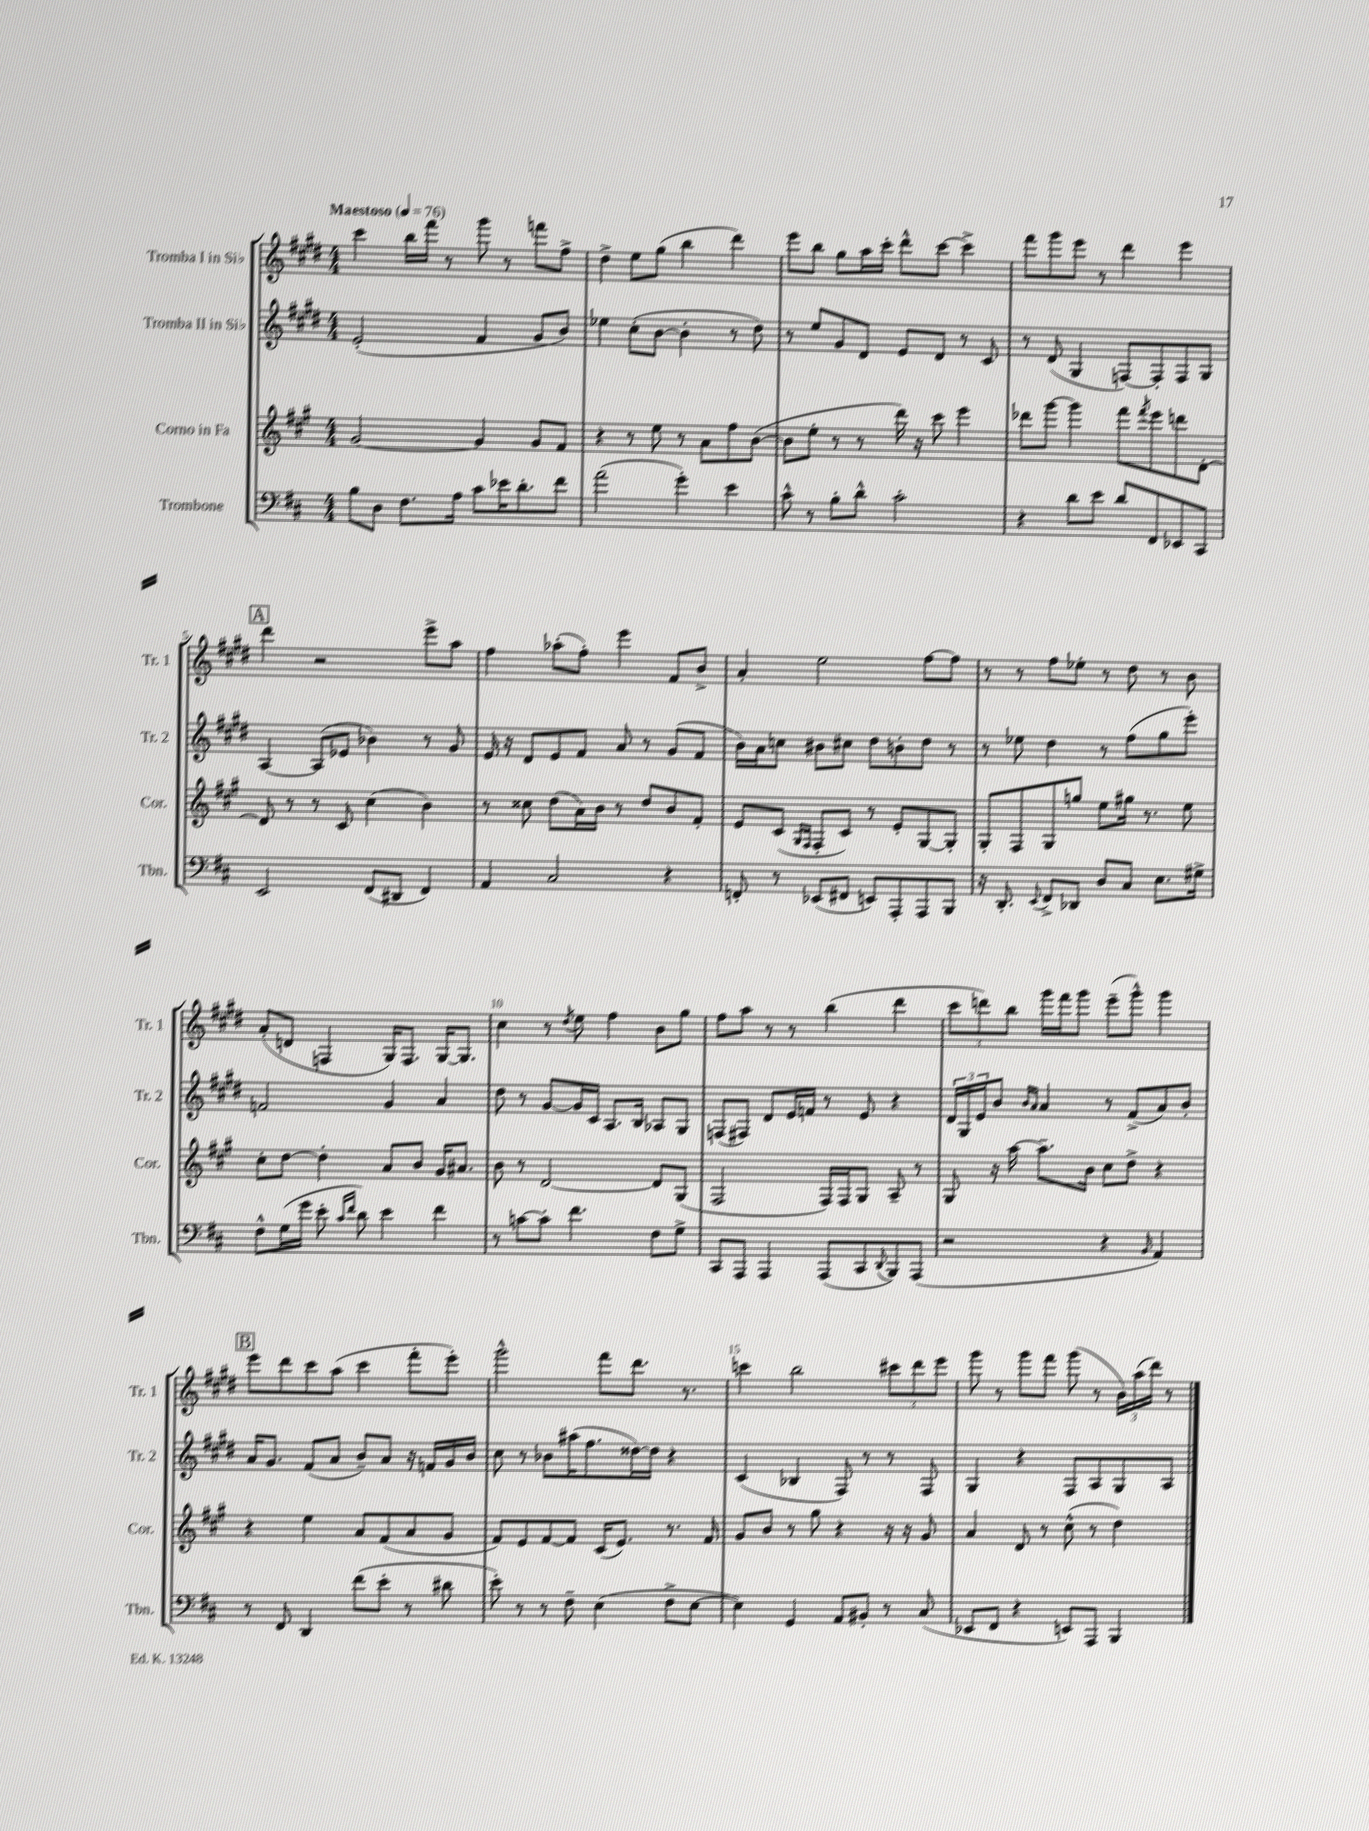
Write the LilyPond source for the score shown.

<<
\new StaffGroup <<
\new Staff = "s0" \with { instrumentName = "Tromba I in Sib" shortInstrumentName = "Tr. 1" } {
    \clef treble \key e \major \numericTimeSignature \time 4/4 \tempo "Maestoso" 4 = 76
    cis'''4 b''16 fis'''16 r8 gis'''8 r8 f'''8 fis''8-> |
    dis''4-> e''8 gis''8( b''4 dis'''4) |
    e'''8 b''8 gis''8 a''16 cis'''16-. dis'''8-^ cis'''8~ cis'''4-> |
    fis'''8 gis'''8 e'''8 r8 dis'''4 e'''4 |
    \mark \markup { \box "A" } dis'''4 r2 e'''8-> a''8 |
    fis''4 aes''8-.( fis''8-.) e'''4 fis'8 b'8-> |
    a'4-. e''2 fis''8~ fis''8 |
    r8 r8 fis''8 ees''8-. r8 dis''8 r8 b'8 |
    a'8-.( d'8 f4 gis16) f8. gis16~ gis8. |
    cis''4 r8 \acciaccatura { dis''8 } e''8 fis''4 b'8 gis''8 |
    fis''8 a''8 r8 r8 b''4( dis'''4 |
    \tuplet 3/2 { cis'''8 d'''8) b''8 } gis'''16 fis'''16 gis'''8 e'''8--( gis'''8-^) gis'''4 |
    \mark \markup { \box "B" } e'''8 dis'''8 cis'''8 a''8( cis'''4 fis'''8-. e'''8-.) |
    gis'''2-^ fis'''8 dis'''8. r8. |
    c'''4 b''2 \tuplet 3/2 { cis'''8 dis'''8 e'''8 } |
    gis'''8 r8 gis'''8 fis'''8 gis'''8( r8 \tuplet 3/2 { b'16) a''16( dis'''16) } r8 \bar "|." |
}
\new Staff = "s1" \with { instrumentName = "Tromba II in Sib" shortInstrumentName = "Tr. 2" } {
    \clef treble \key e \major \numericTimeSignature \time 4/4
    e'2-.( fis'4 gis'8 b'8) |
    ees''4 cis''8-.( b'8~ b'4-. r8 dis''8) |
    r8 e''8 gis'8 dis'8 e'8 dis'8 r8 cis'8 |
    r8 dis'8( gis4 f8~) f8-. f8 gis8 |
    \mark \markup { \box "A" } a4~ a8( ees'8 bes'4) r8 gis'8 |
    e'16 r16 dis'8 e'8 fis'8 a'8 r8 gis'8( fis'8 |
    b'16) a'16 c''8 bis'8 cis''8 dis''8 b'8-. dis''8 r8 |
    r8 ees''8 dis''4 r8 fis''8( gis''8 e'''8-.) |
    f'2 gis'4 a'4 |
    dis''8 r8 gis'8~ gis'16 cis'16 a8. b16 aes8 gis8 |
    f8( fis8) dis'8 e'16 f'16 r8 e'8 r4 |
    \tuplet 3/2 { dis'16 gis16 e'16 } b'8 \grace { b'16 a'16 } a'4 r8 fis'8->( a'8) b'8-. |
    \mark \markup { \box "B" } a'16 gis'8. fis'8( a'8 b'8--) a'8 r16 f'16 gis'16 b'16 |
    cis''8 r8 bes'8 ais''16( fis''8. disis''16~) disis''16 r4 |
    cis'4( bes4 fis8) r8 r8 fis8 |
    gis4 r4 fis8 a8 gis8 a8 \bar "|." |
}
\new Staff = "s2" \with { instrumentName = "Corno in Fa" shortInstrumentName = "Cor." } {
    \clef treble \key a \major \numericTimeSignature \time 4/4
    gis'2~ gis'4 gis'8 fis'8 |
    r4 r8 e''8 r8 a'8 fis''8 b'8~( |
    b'8 e''8-. r8 r8 d'''16) r16 cis'''8 e'''4 |
    des'''8 gis'''8~ gis'''4 fis'''8 \acciaccatura { fis'''8 } e'''8 d'''8 d'8~-. |
    \mark \markup { \box "A" } d'8 r8 r8 cis'8 cis''4( b'4) |
    r8 cisis''8 d''8( a'16) b'16 r8 d''8 b'8 fis'8-. |
    e'8 cis'8( \grace { gis16 fis16 } fis8-. cis'8) r8 e'8-. gis8~ gis8-. |
    gis8-. fis8 gis8 g''8 e''8 gis''16 r8. e''8 |
    cis''8-. d''8~ d''4-. a'8 b'8 gis'16 ais'8. |
    b'8 r8 d'2~ d'8 gis8( |
    fis2 fis16) fis16 gis8 a8-- r8 |
    gis8 r16 a''16~ a''8.-- b'16 cis''8 d''8-> r4 |
    \mark \markup { \box "B" } r4 e''4 a'8 fis'8( a'8 gis'8 |
    fis'8) e'8 fis'8~ fis'8 cis'16( e'8.) r8. fis'16 |
    gis'8 b'8 r8 gis''8 r4 r16 r16 gis'8 |
    a'4 d'8 r8 cis''8-^( r8 d''4) \bar "|." |
}
\new Staff = "s3" \with { instrumentName = "Trombone" shortInstrumentName = "Tbn." } {
    \clef bass \key d \major \numericTimeSignature \time 4/4
    b8 d8 fis8. a16 cis'8 ees'16 d'8.-. fis'8 |
    a'2( g'4-.) e'4 |
    cis'8-^ r8 b8-. d'8-^ cis'2-. |
    r4 d'8 e'8 d'8 fis,8 ees,8 cis,8 |
    \mark \markup { \box "A" } e,2 fis,8( dis,8 fis,4) |
    a,4 cis2 r4 |
    f,8-. r8 ees,8( fis,8 e,8) a,,8-. a,,8 b,,8 |
    r16 d,8.-. \appoggiatura { e,8 } fis,8-> des,8 d8 cis8 e8. gis16-> |
    fis8-^ g16( g'16 e'8-. \grace { cis'16 fis'16 } d'8) e'4 fis'4 |
    r8 c'8~ c'8-. fis'4. fis8 g8-> |
    cis,8 a,,8 a,,4 a,,8( cis,8 \appoggiatura { d,8 } b,,8) a,,8( |
    r2 r4 \grace { b,16 } a,4) |
    \mark \markup { \box "B" } r8 fis,8 d,4 fis'8( e'8-. r8 dis'8 |
    e'8-.) r8 r8 fis8-- e4( fis8-> e8~ |
    e4) g,4 a,8 bis,8-. r8 cis8( |
    ees,8 fis,8 r4 e,8) a,,8 b,,4 \bar "|." |
}
>>
>>
\layout { \context { \Score \override BarNumber.break-visibility = ##(#f #t #t) barNumberVisibility = #(every-nth-bar-number-visible 5) } }
